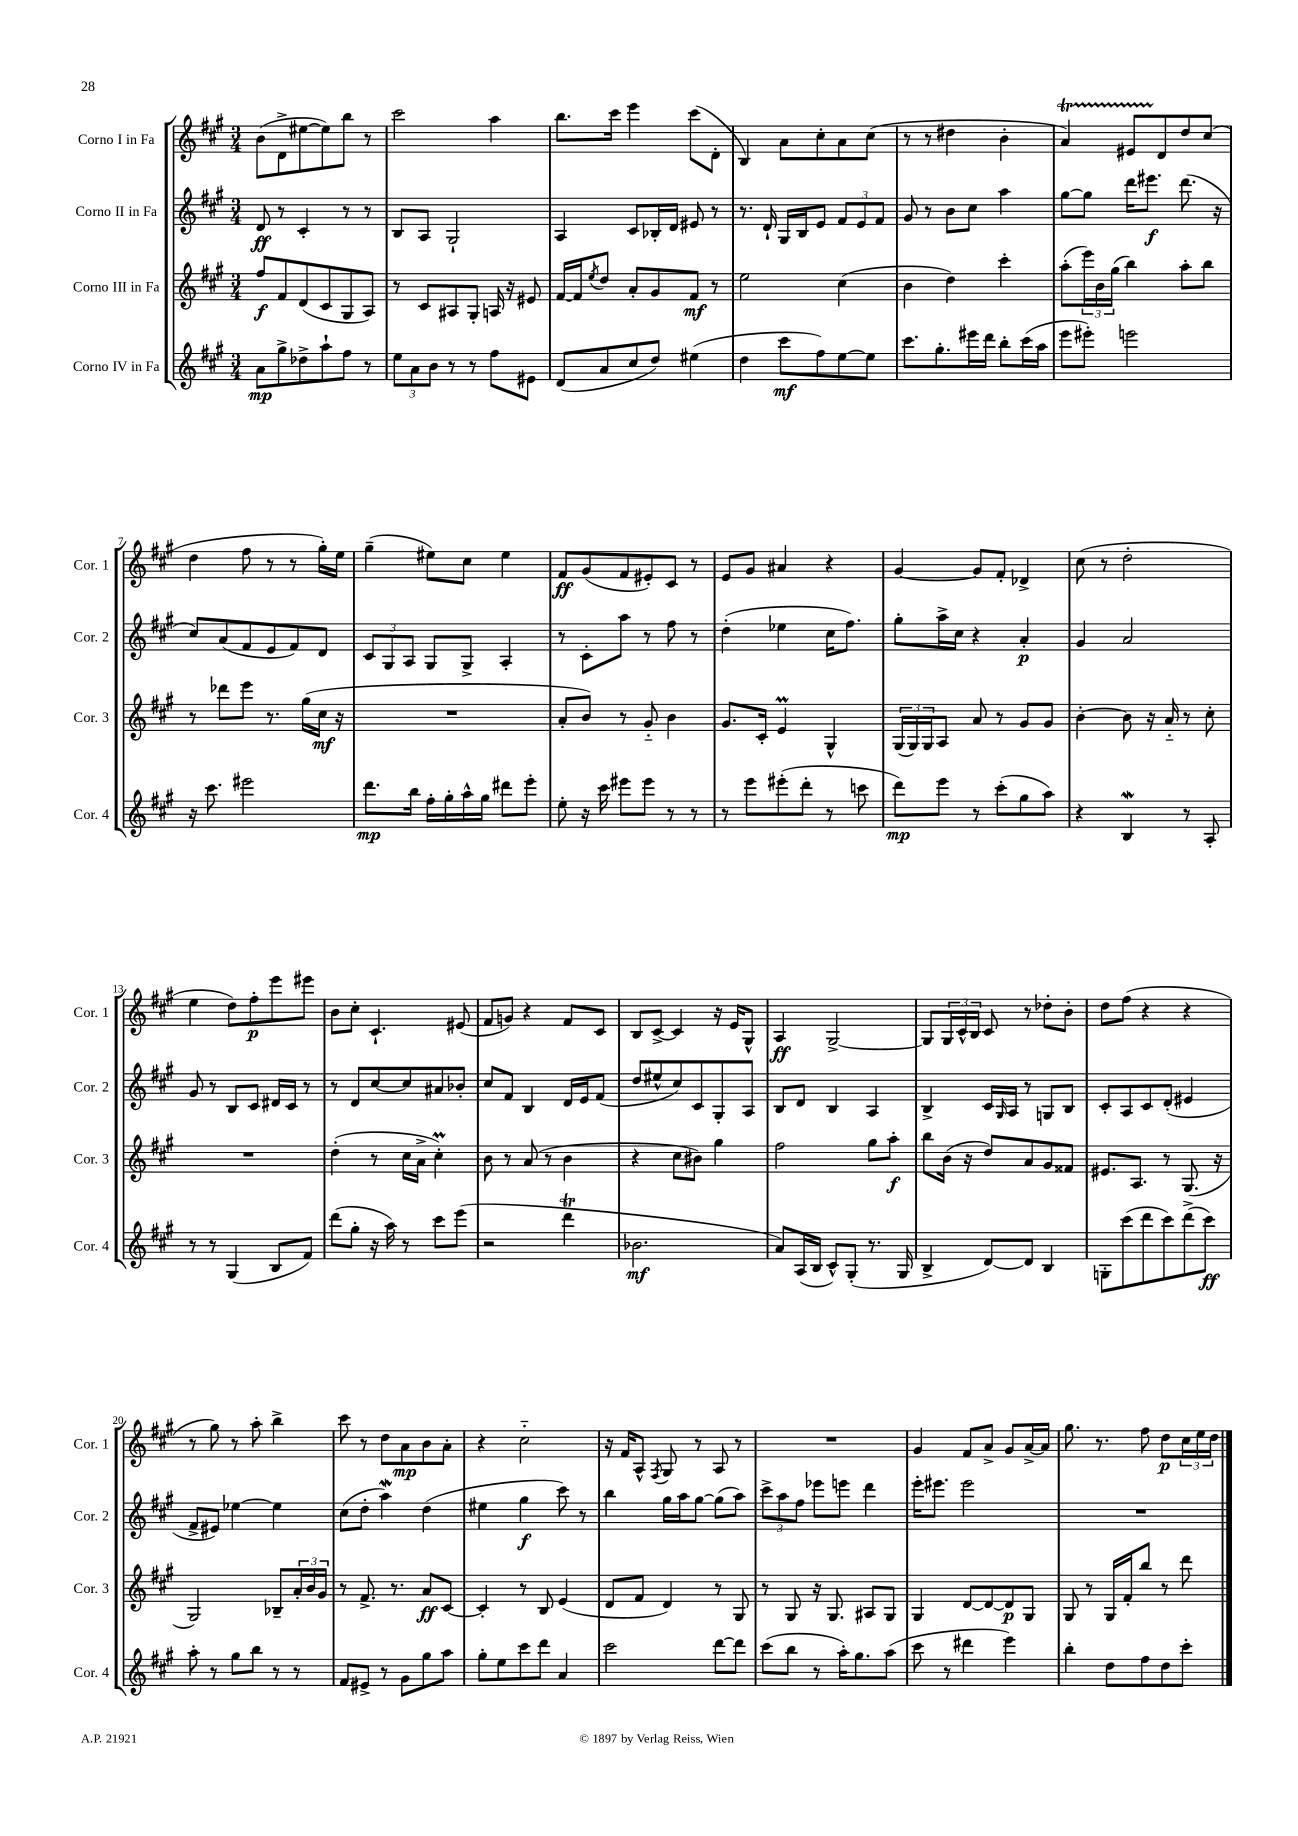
<<
\new StaffGroup <<
\new Staff = "s0" \with { instrumentName = "Corno I in Fa" shortInstrumentName = "Cor. 1" } {
    \clef treble \key a \major \numericTimeSignature \time 3/4
    b'8( d'8-> eis''8~ eis''8) b''8 r8 |
    cis'''2 a''4 |
    b''8. cis'''16 e'''4 cis'''8( d'8-. |
    b4) a'8 cis''8-. a'8 cis''8( |
    r8 r8 dis''4 b'4-. |
    a'4\startTrillSpan) eis'8 d'8\stopTrillSpan d''8 cis''8( |
    d''4 fis''8 r8 r8 gis''16-.) e''16 |
    gis''4--( eis''8) cis''8 eis''4 |
    fis'8\ff gis'8( fis'8 eis'8-.) cis'8 r8 |
    e'8 gis'8 ais'4 r4 |
    gis'4~ gis'8 fis'8-. des'4-> |
    cis''8( r8 d''2-. |
    e''4 d''8) fis''8-.\p e'''8 eis'''8 |
    b'8 cis''8-. cis'4.-! eis'8( |
    fis'8 g'8) r4 fis'8 cis'8 |
    b8 cis'8~-> cis'4 r16 e'16 gis8-^ |
    a4\ff gis2~-> |
    gis8 \tuplet 3/2 { gis16 cis'16-^ b16 } cis'8 r8 des''8-. b'8-. |
    d''8 fis''8( r4 r4 |
    r8 gis''8) r8 a''8-. b''4-> |
    cis'''8 r8 d''8 a'8\mp b'8 a'8-. |
    r4 cis''2-_ |
    r16 fis'16 a8-^ \acciaccatura { fis8 } gis8 r8 a8 r8 |
    R2. |
    gis'4 fis'8 a'8-> gis'8 a'16~-> a'16 |
    gis''8. r8. fis''8 d''8\p \tuplet 3/2 { cis''16 e''16 d''16 } \bar "|." |
}
\new Staff = "s1" \with { instrumentName = "Corno II in Fa" shortInstrumentName = "Cor. 2" } {
    \clef treble \key a \major \numericTimeSignature \time 3/4
    d'8\ff r8 cis'4-. r8 r8 |
    b8 a8 gis2-! |
    a4 cis'8 bes16-. d'16 eis'8 r8 |
    r8. d'16-! gis16 b16 e'8 \tuplet 3/2 { fis'8 e'8 fis'8 } |
    gis'8 r8 b'8 cis''8 a''4 |
    gis''8~ gis''8 d'''16 eis'''8.\f d'''8.( r16 |
    cis''8) a'8( fis'8 e'8 fis'8) d'8 |
    \tuplet 3/2 { cis'8 gis8 a8 } gis8 gis8-> a4-. |
    r8 cis'8-. a''8 r8 fis''8 r8 |
    d''4-.( ees''4 cis''16 fis''8.) |
    gis''8-. a''16-> cis''16 r4 a'4-.\p |
    gis'4 a'2 |
    gis'8 r8 b8 cis'8 dis'16 cis'16 r8 |
    r8 d'8 cis''8~ cis''8 ais'8 bes'8-. |
    cis''8 fis'8 b4 d'16 e'16 fis'8( |
    d''8 eis''8-^ cis''8) cis'8 gis8-. a8 |
    b8 d'8 b4 a4 |
    b4-> cis'16 \grace { gis16 } a16 r8 g8 b8 |
    cis'8-. a8 cis'8 d'8-.( eis'4 |
    fis'8-> eis'8) ees''4~ ees''4 |
    cis''8( d''8-. a''4\mordent) d''4( |
    eis''4 gis''4\f cis'''8) r8 |
    b''4 gis''16 a''16 gis''8~ gis''8( a''8) |
    \tuplet 3/2 { cis'''8-> a''8 fis''8 } ees'''8 e'''8 d'''4 |
    e'''16-. eis'''8. eis'''2 |
    R2. \bar "|." |
}
\new Staff = "s2" \with { instrumentName = "Corno III in Fa" shortInstrumentName = "Cor. 3" } {
    \clef treble \key a \major \numericTimeSignature \time 3/4
    fis''8\f fis'8 d'8( cis'8 gis8 a8) |
    r8 cis'8 ais8 gis8-. a16 r16 eis'8 |
    fis'16~ fis'16 \acciaccatura { e''8 } d''8 a'8-. gis'8 fis'8\mf r8 |
    e''2 cis''4( |
    b'4 d''4) cis'''4-. |
    a''8-.( \tuplet 3/2 { e'''16) b'16 gis''16( } b''4) a''8-. b''8 |
    r8 des'''8 e'''8 r8. gis''16( cis''16\mf r16 |
    R2. |
    a'8-. b'8) r8 gis'8-_ b'4 |
    gis'8. cis'16-. e'4\prall gis4-^ |
    \tuplet 3/2 { gis16( gis16) gis16 } a8 a'8 r8 gis'8 gis'8 |
    b'4~-. b'8 r16 a'16-_ r8 cis''8-. |
    R2. |
    d''4-.( r8 cis''16 a'16-> cis''4-.\prall) |
    b'8 r8 a'8( r8 b'4 |
    r4 cis''8 bis'8) gis''4 |
    fis''2 gis''8 a''8-.\f |
    b''8 b'16( r16 d''8) a'8 gis'8 fisis'8 |
    eis'8. a8. r8 gis8.( r16 |
    gis2) bes8-- \tuplet 3/2 { a'16-. b'16 gis'16 } |
    r8 fis'8.-> r8. a'8\ff cis'8~ |
    cis'4-. r8 b8 e'4( |
    d'8 fis'8 d'4) r8 gis8 |
    r8 gis8 r16 gis8. ais8 gis8 |
    gis4 d'8~ d'8~ d'8\p gis8 |
    gis8 r8 gis16 fis'16-. b''8 r8 d'''8 \bar "|." |
}
\new Staff = "s3" \with { instrumentName = "Corno IV in Fa" shortInstrumentName = "Cor. 4" } {
    \clef treble \key a \major \numericTimeSignature \time 3/4
    a'8\mp gis''8-> des''8-> a''8-! fis''8 r8 |
    \tuplet 3/2 { e''8 a'8 b'8 } r8 r8 fis''8 eis'8 |
    d'8( a'8 cis''8 d''8) eis''4( |
    d''4 cis'''8\mf fis''8) e''8~ e''8 |
    cis'''8. gis''8.-. eis'''16 d'''16 b''8-. cis'''16( a''16 |
    e'''8 eis'''8-.) e'''2 |
    r16 cis'''8. eis'''2 |
    d'''8.\mp b''16 fis''16-. gis''16-. a''16-^ gis''16 dis'''8 e'''8-. |
    e''8-. r16 cis'''16 eis'''8 eis'''8 r8 r8 |
    r8 e'''8 eis'''8-.( d'''8-. r8 c'''8 |
    d'''8\mp) e'''8 r8 cis'''8-.( gis''8 a''8) |
    r4 b4\mordent r8 a8-. |
    r8 r8 gis4( b8 fis'8) |
    d'''8( gis''8-. r16 a''16) r8 cis'''8 e'''8( |
    r2 d'''4\trill |
    bes'2.\mf |
    a'8) a16( b16 cis'8-^) gis8-.( r8. gis16 |
    b4-> d'8~) d'8 b4 |
    g8-. cis'''8( d'''8 cis'''8) d'''8->( cis'''8\ff) |
    a''8-. r8 gis''8 b''8 r8 r8 |
    fis'8 eis'8-> r8 gis'8 gis''8 a''8 |
    gis''8-. e''8 cis'''8 d'''8 a'4 |
    cis'''2 d'''8~ d'''8 |
    cis'''8( b''8 r8 a''16-.) gis''8. a''8( |
    cis'''8 r8 dis'''4 e'''4) |
    b''4-. d''8 fis''8 d''8 cis'''8-. \bar "|." |
}
>>
>>
